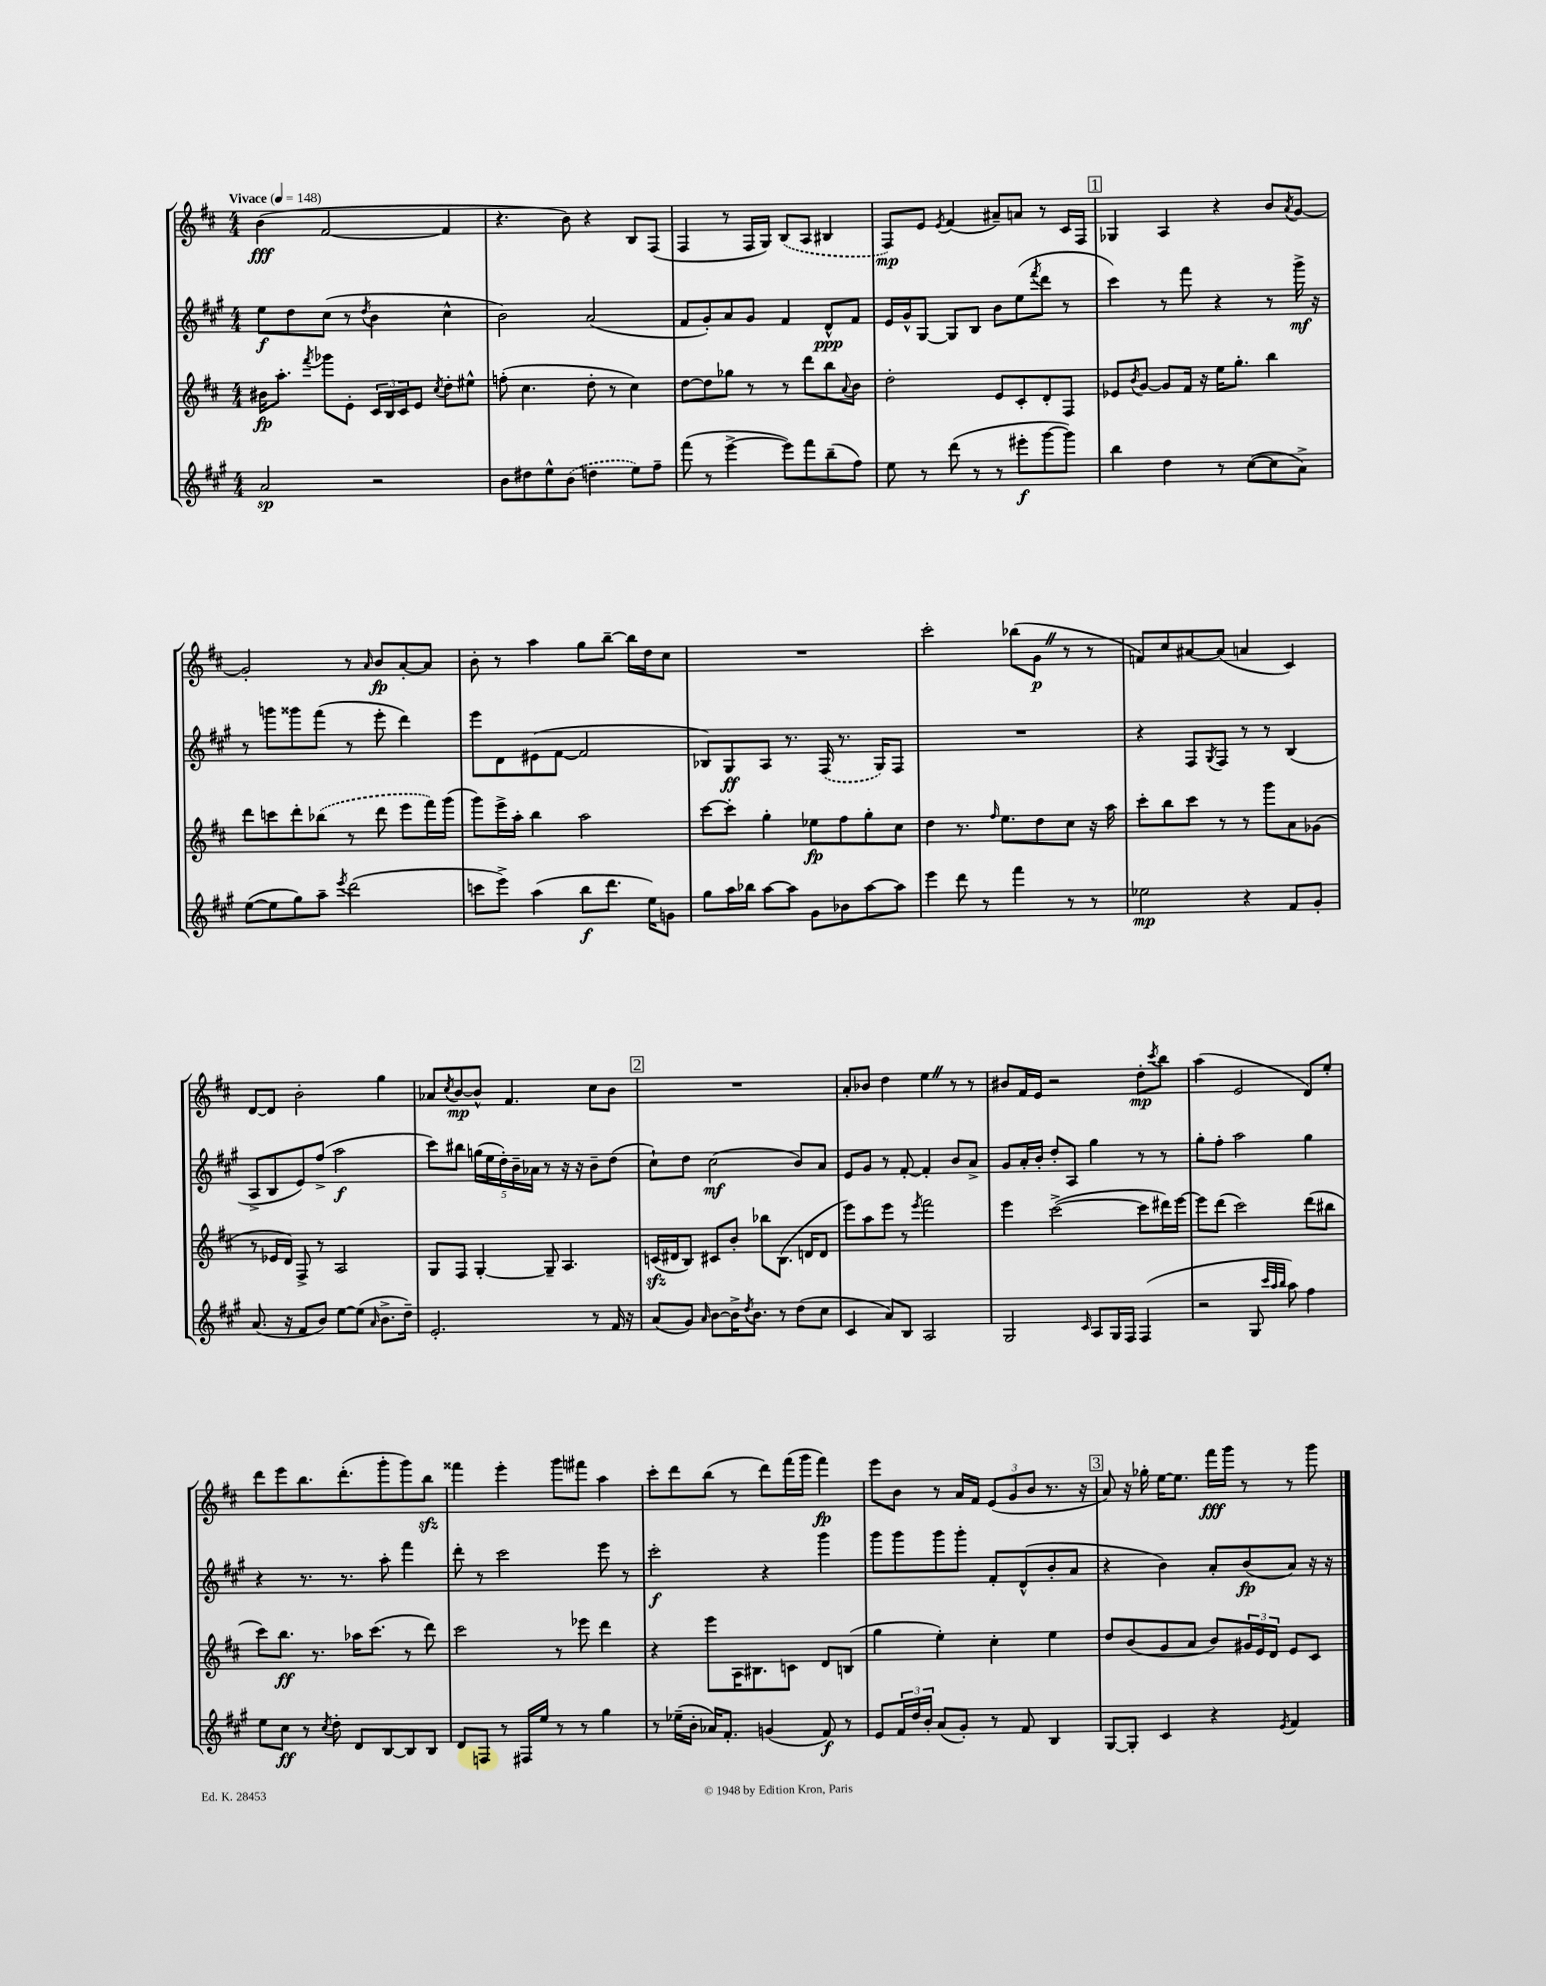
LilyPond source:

<<
\new StaffGroup <<
\new Staff = "s0" {
    \clef treble \key d \major \numericTimeSignature \time 4/4 \tempo "Vivace" 4 = 148
    b'4\fff( fis'2~ fis'4 |
    r4. b'8) r4 b8 fis8( |
    fis4 r8 fis16 g16) \once \slurDashed b8( a8 bis4 |
    fis8\mp) e'8 \acciaccatura { e'8 } fis'4( ais'8--) a'8 r8 cis'16 fis16 |
    \mark \markup { \box "1" } ges4 a4 r4 b'8 \acciaccatura { a'8 } g'8~ |
    g'2-. r8 \grace { a'16 } b'8\fp a'8~-. a'8 |
    b'8-. r8 a''4 g''8 b''8~-- b''16 d''16 cis''8 |
    R1 |
    cis'''2-. bes''8( g'8\p \once \override BreathingSign.text = \markup { \musicglyph "scripts.caesura.straight" } \breathe r8 r8 |
    f'8) cis''8 ais'8~ ais'8( a'4 cis'4) |
    d'8~ d'8 b'2-. g''4 |
    aes'8 \acciaccatura { cis''8 } b'8~\mp b'8-^ fis'4. cis''8 b'8 |
    \mark \markup { \box "2" } R1 |
    a'8-. bes'8 d''4 e''4 \once \override BreathingSign.text = \markup { \musicglyph "scripts.caesura.straight" } \breathe r8 r8 |
    bis'8 fis'16 e'16 r2 d''8-.\mp \acciaccatura { cis'''8 } b''8 |
    a''4( e'2 d'8) e''8-. |
    d'''8 e'''8 b''8. d'''8.-.( g'''8-. g'''8) b''8\sfz |
    fisis'''4 e'''4-. g'''8 fis'''8 a''4 |
    cis'''8-. d'''8 b''8( r8 d'''8) fis'''16( g'''16 fis'''4\fp) |
    e'''8 b'8 r8 a'16 fis'16 \tuplet 3/2 { e'8( g'8 b'8 } r8. r16 |
    \mark \markup { \box "3" } a'8) r16 ges''16-. e''16~ e''8. fis'''16\fff g'''16 r8 r8 g'''8 \bar "|." |
}
\new Staff = "s1" {
    \clef treble \key a \major \numericTimeSignature \time 4/4
    e''8\f d''8 cis''8( r8 \acciaccatura { d''8 } b'4 cis''4-^ |
    b'2) a'2( |
    fis'8 gis'8-.) a'8 gis'8 fis'4 d'8-^\ppp fis'8 |
    e'16 gis'16-^ gis8~ gis8 b8 b'8 e''8( \acciaccatura { fis'''8 } d'''8 r8 |
    \mark \markup { \box "1" } cis'''4) r8 fis'''8 r4 r8 gis'''16->\mf r16 |
    r8 g'''8 gisis'''8 fis'''8( r8 e'''8-. d'''4) |
    e'''8 d'8 eis'8( fis'8~ fis'2 |
    bes8) gis8\ff a8 r8. \once \slurDashed fis16( r8. gis16) fis8 |
    R1 |
    r4 fis8 \acciaccatura { gis8 } fis8 r8 r8 b4( |
    a8-> b8 e'8) fis''8->( a''2\f |
    cis'''8) bis''8 \tuplet 5/4 { g''16( e''16 d''16-.) b'16-- aes'16 } r8 r16 r16 b'8-- d''8( |
    \mark \markup { \box "2" } cis''8-!) d''8 cis''2\mf( b'8) a'8 |
    e'8 gis'8 r8 fis'8~-. fis'4-. b'8 a'8-> |
    gis'8 a'16-. b'16-. d''8-. a8 gis''4 r8 r8 |
    gis''8-. fis''8-. a''2 gis''4 |
    r4 r8. r8. a''8-. fis'''4 |
    d'''8-. r8 cis'''2 e'''8 r8 |
    cis'''2-.\f r4 gis'''4 |
    gis'''8 gis'''8 gis'''8 gis'''8-. fis'8-. d'8-^( b'8-. a'8 |
    \mark \markup { \box "3" } r4 b'4) a'8-. b'8\fp( a'8) r16 r16 \bar "|." |
}
\new Staff = "s2" {
    \clef treble \key d \major \numericTimeSignature \time 4/4
    bis'16\fp a''8.-. \acciaccatura { fis'''8 } ges'''8 e'8-. \tuplet 3/2 { cis'16 b16 cis'16 } e'8 \acciaccatura { cis''8 } d''8-. eis''8-^ |
    f''8-.( cis''4. d''8-. r8 cis''4) |
    d''8~ d''8 ges''8 r8 r8 d'''8 b''8 \appoggiatura { a'8 } b'8 |
    d''2-. e'8 cis'8-. d'8-. fis8 |
    \mark \markup { \box "1" } ees'8 \acciaccatura { b'8 } g'8~ g'8 fis'16 r16 e''16 g''8.-. b''4 |
    d'''8 c'''8 d'''8-. \once \slurDashed bes''8( r8 d'''8 e'''8 fis'''16) g'''16( |
    g'''8) e'''16-> a''16-. b''4 a''2 |
    cis'''8~ cis'''8-. g''4-. ees''8\fp fis''8 g''8-. cis''8 |
    d''4 r8. \grace { fis''16 } e''8. d''8 cis''8 r16 a''16 |
    cis'''8-. b''8 cis'''8 r8 r8 g'''8 a'8 ges'8( |
    r8 ees'16 d'16) fis8-> r8 a2 |
    g8 fis8 g4~-. g8-- a4. |
    \mark \markup { \box "2" } c'16\sfz( dis'16 b8) cis'8 b'8-. bes''8 b8.( d'16 d'8 |
    e'''8) a''8 e'''8 r8 \acciaccatura { e'''8 } fis'''2 |
    e'''4 cis'''2~->( cis'''8 dis'''16) e'''16~ |
    e'''8 d'''8( cis'''2) d'''8( bis''8 |
    cis'''8) b''8.\ff r8. aes''16 cis'''8.( r8 d'''8) |
    cis'''2 r8 ees'''8 d'''4 |
    r4 e'''8 a16 bis8. c'8 d'8 b8( |
    g''4 e''4-.) cis''4-. e''4 |
    \mark \markup { \box "3" } d''8 b'8( g'8 a'8 b'8) \tuplet 3/2 { gis'16 e'16 d'16 } e'8 cis'8 \bar "|." |
}
\new Staff = "s3" {
    \clef treble \key a \major \numericTimeSignature \time 4/4
    a'2\sp r2 |
    b'8 dis''8 e''8-^ \once \slurDashed b'8( d''4 e''8) fis''8-- |
    fis'''8( r8 e'''4~-> e'''8) fis'''8 b''8--( fis''8) |
    e''8 r8 d'''8( r8 r8 eis'''8-.\f gis'''8~ gis'''8) |
    \mark \markup { \box "1" } b''4 d''4 r8 cis''8~( cis''8 a'8->) |
    e''8~( e''8 gis''8) a''8-- \acciaccatura { e'''8 } d'''2( |
    c'''8 e'''8->) a''4( b''8\f d'''8. e''16) g'8 |
    gis''8 a''16 bes''16 a''8~ a''8 gis'8 bes'8 a''8~ a''8 |
    e'''4 d'''8 r8 fis'''4 r8 r8 |
    ees''2\mp r4 fis'8 gis'8-. |
    a'8.( r16 fis'8 b'8) e''8~ e''8( \grace { a'16 } b'8.-> d''16--) |
    e'2.-. r8 fis'16 r16 |
    \mark \markup { \box "2" } a'8( gis'8) \grace { a'16 } b'8~ b'16-> \acciaccatura { d''8 } b'8. r8 d''8( cis''8 |
    cis'4 a'8) b8 a2 |
    gis2 \grace { cis'16 } a8 gis16 fis16 fis4( |
    r2 gis8 \grace { cis'''32 a''32 b''32 } a''8) fis''4 |
    e''8 cis''8\ff r8 \acciaccatura { cis''8 } d''8-. d'8 b8~ b8 b8 |
    d'8 f8 r8 fis16 e''16 r8 r8 gis''4 |
    r8 ees''16--( b'16-. aes'16) fis'8.-. g'4( fis'8\f) r8 |
    e'8 \tuplet 3/2 { fis'16 d''16 b'16-. } a'8( gis'8-.) r8 fis'8 b4 |
    \mark \markup { \box "3" } gis8~ gis8-. cis'4 r4 \acciaccatura { e'8 } fis'4 \bar "|." |
}
>>
>>
\layout { \context { \Score \remove "Bar_number_engraver" } }
